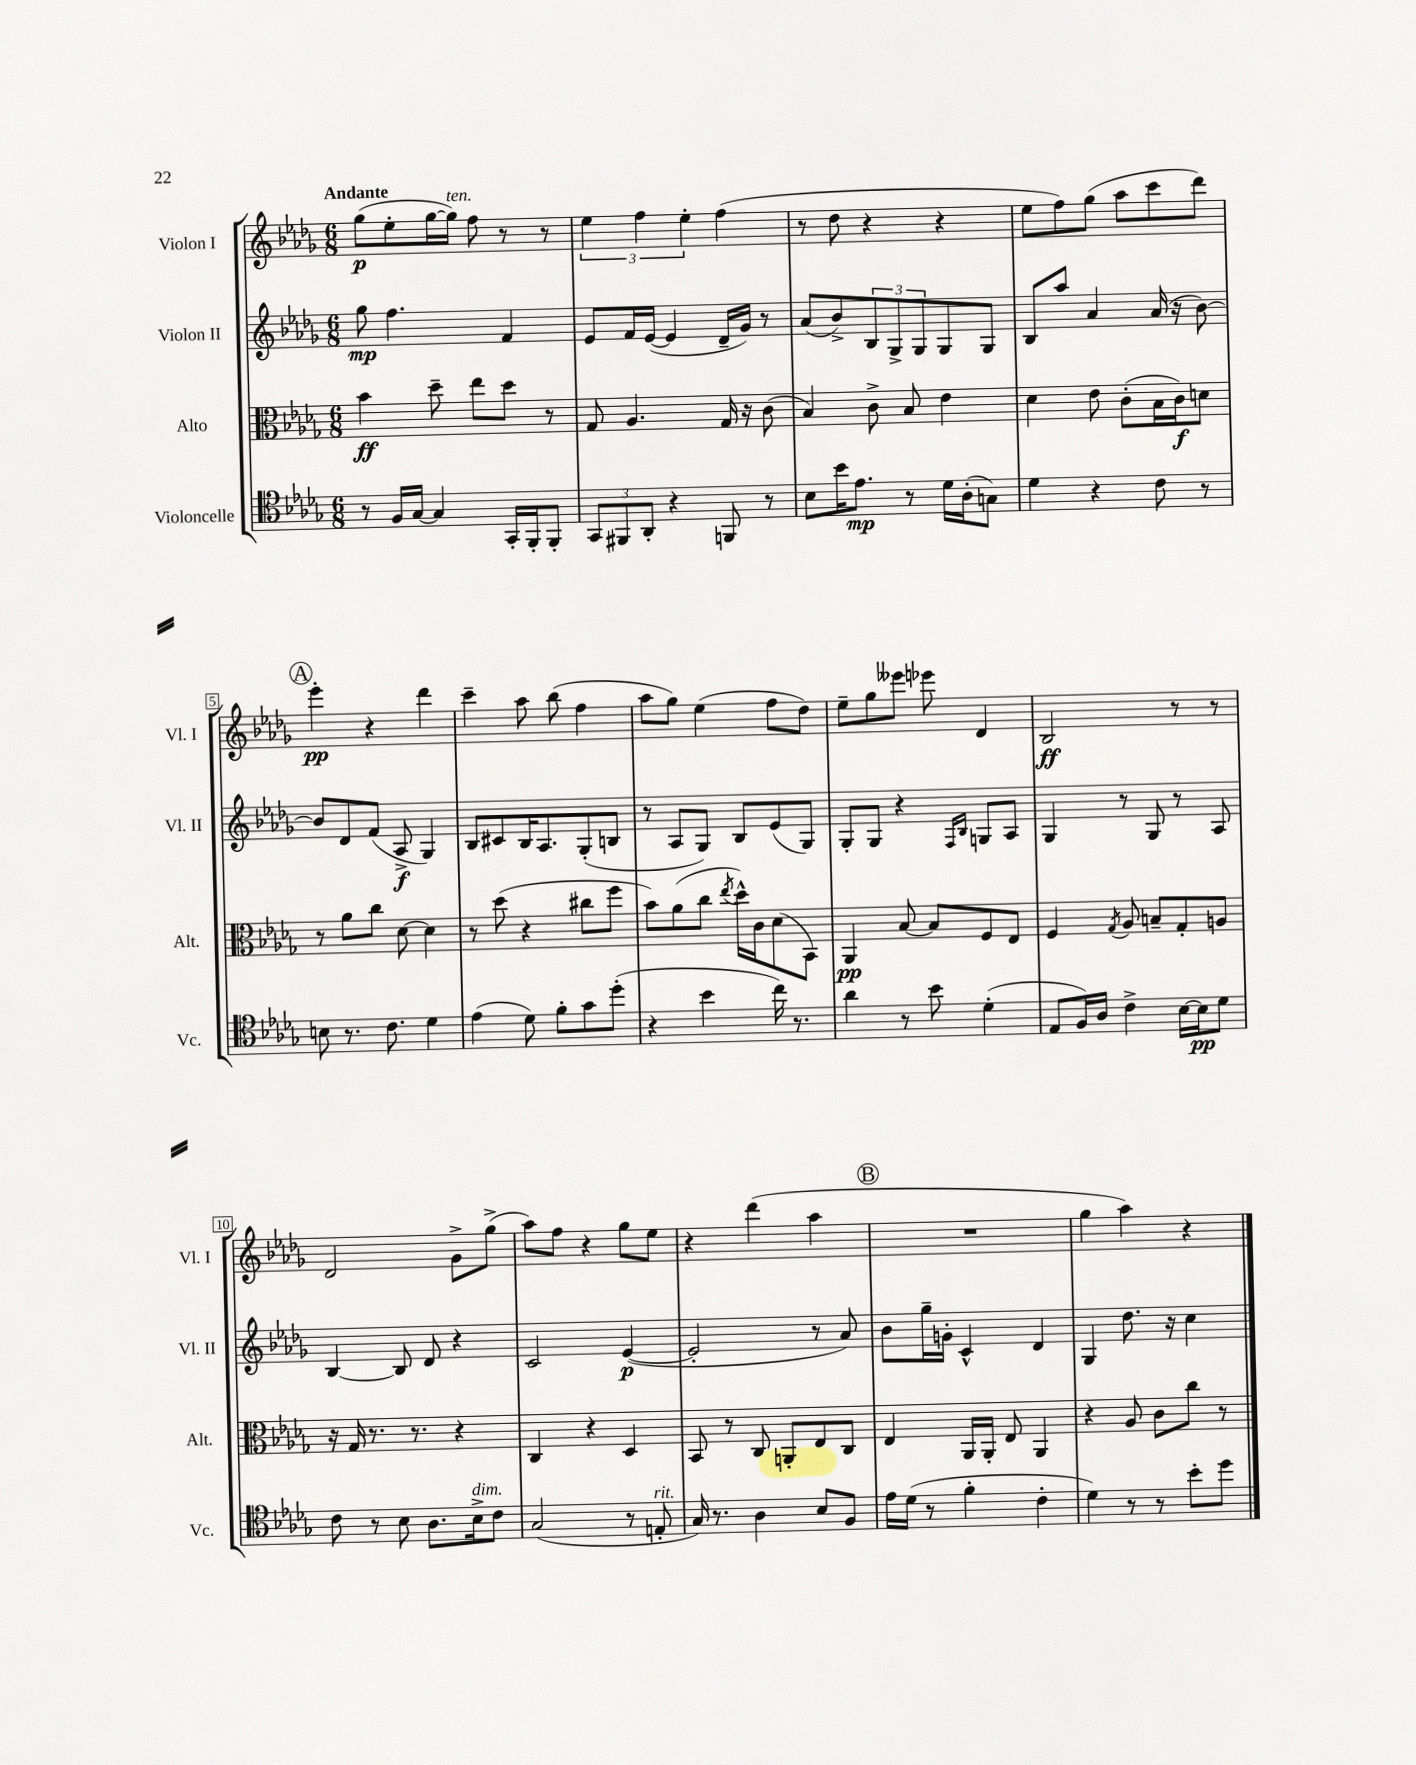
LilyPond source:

<<
\new StaffGroup <<
\new Staff = "s0" \with { instrumentName = "Violon I" shortInstrumentName = "Vl. I" } {
    \clef treble \key des \major \numericTimeSignature \time 6/8 \tempo "Andante"
    ges''8\p( ees''8-. ges''16~ ges''16^\markup { \italic "ten." }) f''8 r8 r8 |
    \tuplet 3/2 { ees''4 f''4 ees''4-. } f''4( |
    r8 des''8 r4 r4 |
    ees''8 f''8) ges''8( aes''8 c'''8 des'''8) |
    \mark \markup { \circle "A" } ees'''4-.\pp r4 des'''4 |
    c'''4-- aes''8 bes''8( f''4 |
    aes''8 ges''8) ees''4( f''8 des''8) |
    ees''8-- ges''8 eeses'''8 ees'''8 des'4 |
    bes2\ff r8 r8 |
    des'2 ges'8-> ges''8->( |
    aes''8) f''8 r4 ges''8 ees''8 |
    r4 des'''4( aes''4 |
    \mark \markup { \circle "B" } R2. |
    ges''4 aes''4) r4 \bar "|." |
}
\new Staff = "s1" \with { instrumentName = "Violon II" shortInstrumentName = "Vl. II" } {
    \clef treble \key des \major \numericTimeSignature \time 6/8
    ges''8\mp f''4. f'4 |
    ees'8 f'16 ees'16~( ees'4 des'16-- ges'16) r8 |
    aes'8( bes'8->) \tuplet 3/2 { bes8 ges8-> ges8 } ges8 ges8 |
    bes8 aes''8 aes'4 aes'16( r16 bes'8~) |
    \mark \markup { \circle "A" } bes'8 des'8 f'8( aes8->\f ges4) |
    bes8 cis'8 bes16 aes8. ges8-.( b8 |
    r8 aes8 ges8) bes8 ees'8( ges8) |
    ges8-. ges8 r4 \grace { f16 bes16 } g8 aes8 |
    ges4 r8 ges8 r8 aes8 |
    bes4~ bes8 des'8 r4 |
    c'2 ees'4~\p( |
    ees'2-. r8 aes'8) |
    \mark \markup { \circle "B" } bes'8 ges''16-- g'16-. c'4-^ des'4 |
    ges4 des''8. r16 c''4 \bar "|." |
}
\new Staff = "s2" \with { instrumentName = "Alto" shortInstrumentName = "Alt." } {
    \clef alto \key des \major \numericTimeSignature \time 6/8
    bes'4\ff des''8-- ees''8 des''8 r8 |
    ges8 aes4. ges16 r16 c'8( |
    bes4) c'8-> bes8 ees'4 |
    des'4 ees'8 c'8-.( bes16 c'16\f) d'8 |
    \mark \markup { \circle "A" } r8 aes'8 c''8 des'8~ des'4 |
    r8 des''8( r4 cis''8 f''8 |
    bes'8) aes'8( c''8 \acciaccatura { ees''8 } des''16-^) c'16 des'8( bes,8) |
    aes,4\pp bes8~ bes8 f8 ees8 |
    f4 \acciaccatura { ges8 } aes8 b8-- ges8-. a8 |
    r16 ges16 r8. r8. r4 |
    c4 r4 des4 |
    bes,8 r8 c8 a,8-. ees8 c8 |
    \mark \markup { \circle "B" } ees4 aes,16 aes,16-. ees8 aes,4 |
    r4 aes8 c'8 c''8 r8 \bar "|." |
}
\new Staff = "s3" \with { instrumentName = "Violoncelle" shortInstrumentName = "Vc." } {
    \clef tenor \key des \major \numericTimeSignature \time 6/8
    r8 f16 ges16~ ges4 ges,16-. f,16-. f,8-. |
    \tuplet 3/2 { ges,8 fis,8 aes,8-. } r4 f,8 r8 |
    bes8 bes'16 ees'8.\mp r8 des'16 aes16-.( g8) |
    des'4 r4 c'8 r8 |
    \mark \markup { \circle "A" } b8 r8. c'8. des'4 |
    ees'4( des'8) f'8-. ges'8 des''8-.( |
    r4 bes'4 c''16) r8. |
    aes'4 r8 bes'8 des'4-.( |
    ees8 f16) aes16 c'4-> bes16~ bes16\pp des'8 |
    c'8 r8 bes8 aes8. bes16->^\markup { \italic "dim." } c'8 |
    ges2( r8 e8-.^\markup { \italic "rit." } |
    ges16) r8. aes4 bes8 f8 |
    \mark \markup { \circle "B" } ees'16 des'16( r8 f'4-. c'4-. |
    des'4) r8 r8 bes'8-. des''8 \bar "|." |
}
>>
>>
\layout { \context { \Score \override BarNumber.stencil = #(make-stencil-boxer 0.1 0.3 ly:text-interface::print) } }
